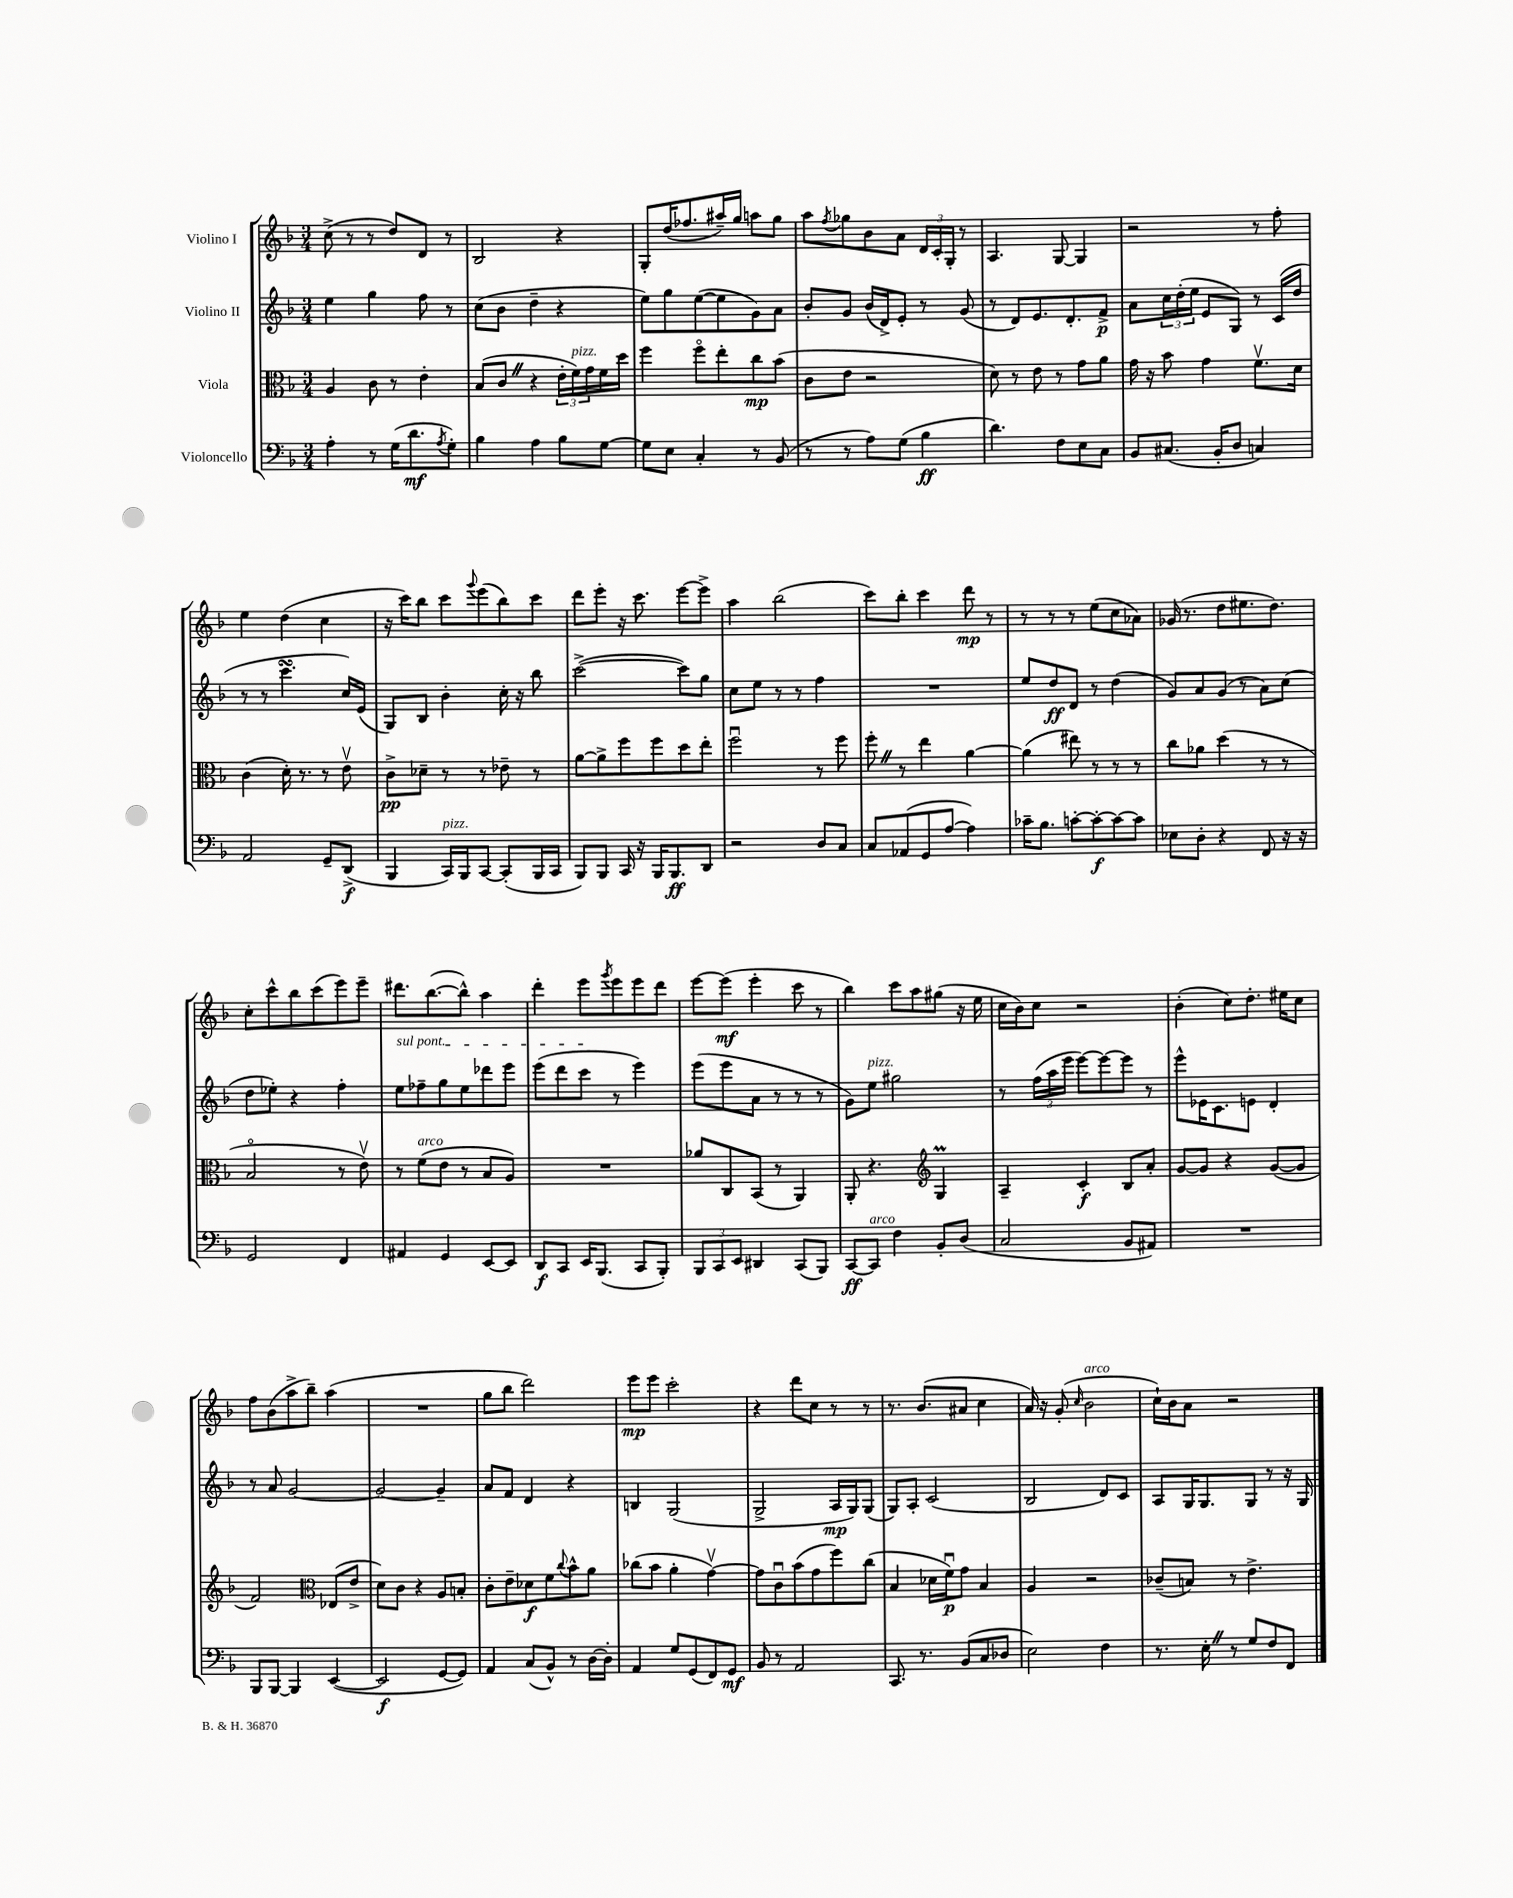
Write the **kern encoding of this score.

**kern	**kern	**kern	**kern
*staff4	*staff3	*staff2	*staff1
*clefF4	*clefC3	*clefG2	*clefG2
*k[b-]	*k[b-]	*k[b-]	*k[b-]
*M3/4	*M3/4	*M3/4	*M3/4
4A'	4A	4ee	(8cc^
.	.	.	8r
8r	8c	4gg	8r
(16G	8r	.	8dd)
8.d	.	.	.
.	4e'	8ff	8d
8qA	.	.	.
8G')	.	8r	8r
=	=	=	=
4B-	(8B-	(8cc	2B-
.	8c	8b-	.
4A	4r	4dd~	.
8B-	24e'	4r	4r
.	24f)	.	.
.	24g	.	.
[8G	16f	.	.
.	16dd	.	.
=	=	=	=
8G]	4ff	8ee)	8G'
8E	.	8gg	(16dd
.	.	.	8.ff-
4C'	8ffo	([8ee	.
.	8ee'	8ee]	16aa#~)
.	.	.	16gg
8r	8cc	8g)	8aa
(8BB-	(8b-	8a	8gg
=	=	=	=
8r	8c	8b-'	8aa
.	.	.	8qff
8r	8e	8g	8gg-
8A)	2r	(16b-	8b-
.	.	16d^)	.
(8G	.	8e'	8a
4B-	.	8r	24d
.	.	.	24c'
.	.	.	24G'
.	.	(8g	8r
=	=	=	=
4.d)	8d)	8r	4.A
.	8r	8d)	.
.	8e	8.e	.
8F	8r	.	[8G
.	.	8.d'	.
8E	8g	.	4G]
8C	8a	8f^	.
=	=	=	=
8BB-	16g	8a	2r
.	16r	.	.
(8.C#	8b-	24cc	.
.	.	(24dd'	.
.	.	24ee	.
.	4g	8e	.
16BB-'	.	.	.
8D	.	8G)	.
4C)	8.fv	8r	8r
.	.	(16c	8ff'
.	16d	16dd	.
=	=	=	=
2AA	(4c	8r	4ee
.	.	8r	.
.	16d')	4.ccc	(4dd
.	8.r	.	.
8GG~	8r	.	4cc
(8DD^	8ev	16cc)	.
.	.	(16e	.
=	=	=	=
4BBB-	8c^	8G)	16r
.	.	.	16ccc)
.	8d-~	8B-	8bb-
16CC)	8r	4b-'	8ccc
16BBB-	.	.	.
.	.	.	8qqggg
[8CC	8r	.	(8eee
(8CC']	8e-~	16cc'	8bb-)
.	.	16r	.
16BBB-	8r	8bb-	8ccc
16CC	.	.	.
=	=	=	=
8BBB-)	[8a	([2ccc^	8ddd
8BBB-	8a^]	.	8eee'
16CC	8ff	.	16r
16r	.	.	8.ccc
16BBB-	8ff	.	.
8.BBB-	.	.	.
.	8dd	8ccc])	[8eee
8DD	8ee'	8gg	8eee^]
=	=	=	=
2r	2ffu	8cc	4aa
.	.	8ee	.
.	.	8r	(2bb-
.	.	8r	.
8D	8r	4ff	.
8C	8ff	.	.
=	=	=	=
8C	8ff'	2.r	8ccc)
(8AA-	8r	.	8bb-'
8GG	4ee	.	4ccc
[8A	.	.	.
4A])	[4a	.	8ddd
.	.	.	8r
=	=	=	=
16c-~	(4a]	8ee	8r
8.B-	.	.	.
.	.	8dd	8r
[8c'	8ee#)	8d	8r
8c'_	8r	8r	(8ee
8c_	8r	(4dd	8cc
8c]	8r	.	8a-)
=	=	=	=
8E-	8cc	8g)	(16g-
.	.	.	8.r
8D'	8a-	8a	.
4r	(4dd	(8g	8dd
.	.	8r	8.ee#
8FF	8r	8a)	.
.	.	.	8.dd)
16r	8r	(8cc	.
16r	.	.	.
=	=	=	=
2GG	2B-o	8dd	8cc'
.	.	8ee-')	8ccc^^
.	.	4r	8bb-
.	.	.	(8ccc
4FF	8r	4ff'	8eee)
.	8ev)	.	8eee~
=	=	=	=
4AA#	8r	8ee	8.ddd#
.	(8f	8ff-~	.
.	.	.	([8.bb-
4GG	8e	8gg	.
.	8r	8ee	8bb-^^])
[8EE	8B-	8ddd-	4aa
8EE]	8A)	8eee	.
=	=	=	=
8DD	2.r	(8eee	4ddd'
8CC	.	8ddd	.
16EE	.	8ccc	8eee
(8.BBB-	.	.	.
.	.	.	8qggg
.	.	8r	8eee
8CC	.	4eee)	8eee
8BBB-')	.	.	8ddd
=	=	=	=
12BBB-	8a-	(8eee	[8eee
12CC	.	.	.
.	8C	8eee	(8eee]
12EE	.	.	.
4DD#	(8BB-	8a	4eee'
.	8r	8r	.
(8CC	4AA)	8r	8ccc
8BBB-)	.	8r	8r
=	=	=	=
[8CC	8AA'	8g)	4bb-)
8CC]	4.r	8ee	.
4F	.	2gg#	8ccc
.	.	.	8aa
*	*clefG2	*	*
8BB-'	4G	.	(8gg#
(8D	.	.	16r
.	.	.	16ee
=	=	=	=
2C	4A~	8r	16cc
.	.	.	16b-)
.	.	(24ff	8cc
.	.	24aa	.
.	.	24eee	.
.	4c'	[8eee)	2r
.	.	8eee_	.
8BB-	8B-	8eee]	.
8AA#)	8a'	8r	.
=	=	=	=
2.r	[8g	8eee^^	(4b-'
.	8g]	16e-	.
.	.	8.c	.
.	4r	.	8cc)
.	.	8e	8.dd'
.	([8g	4d'	.
.	.	.	16ee#
.	8g]	.	8cc
=	=	=	=
8BBB-	2f)	8r	8ff
[8BBB-	.	8a	(8b-
4BBB-]	.	[2g	8aa^
.	.	.	8bb-~)
*	*clefC3	*	*
([4EE	(8E-	.	(4aa
.	8e^	.	.
=	=	=	=
2EE]	8d)	2g_	2.r
.	8c	.	.
.	4r	.	.
[8GG	8A	4g~]	.
8GG])	8B'	.	.
=	=	=	=
4AA	8c'	8a	8gg
.	8e~	8f	8bb-
(8C	8d-	4d	2ddd)
8BB-^^)	8f	.	.
.	8qqcc	.	.
8r	8b-^^	4r	.
[16D	8a	.	.
16D']	.	.	.
=	=	=	=
4AA	(8cc-	4B	8eee
.	8b-	.	8eee
8G	4a'	(2G	2ccc'
(8GG	.	.	.
8FF)	[4gv)	.	.
8GG	.	.	.
=	=	=	=
8BB-	8g]	2G^	4r
8r	8cu	.	.
2AA	(8b-	.	8ddd
.	8g	.	8cc
.	8ff)	16A	8r
.	.	16G)	.
.	(8cc	(8G	8r
=	=	=	=
8.CC	4B-	8G)	8.r
.	.	8A'	.
8.r	.	.	(8.b-
.	16d-	(2c	.
.	16fu)	.	.
(8BB-	8g	.	8a#
8C	4B-	.	4cc
8D-	.	.	.
=	=	=	=
2E)	4A	2B-	16a)
.	.	.	16r
.	.	.	(8g'
.	.	.	16qqcc
.	2r	.	2b-
4F	.	8d)	.
.	.	8c	.
=	=	=	=
8.r	(8c-~	8A	16cc`)
.	.	.	16b-
.	8B)	16G	8a
16E'	.	8.G	.
8r	8r	.	2r
8G	4.e^	8G	.
8F	.	8r	.
8FF	.	16r	.
.	.	16G	.
==	==	==	==
*-	*-	*-	*-
